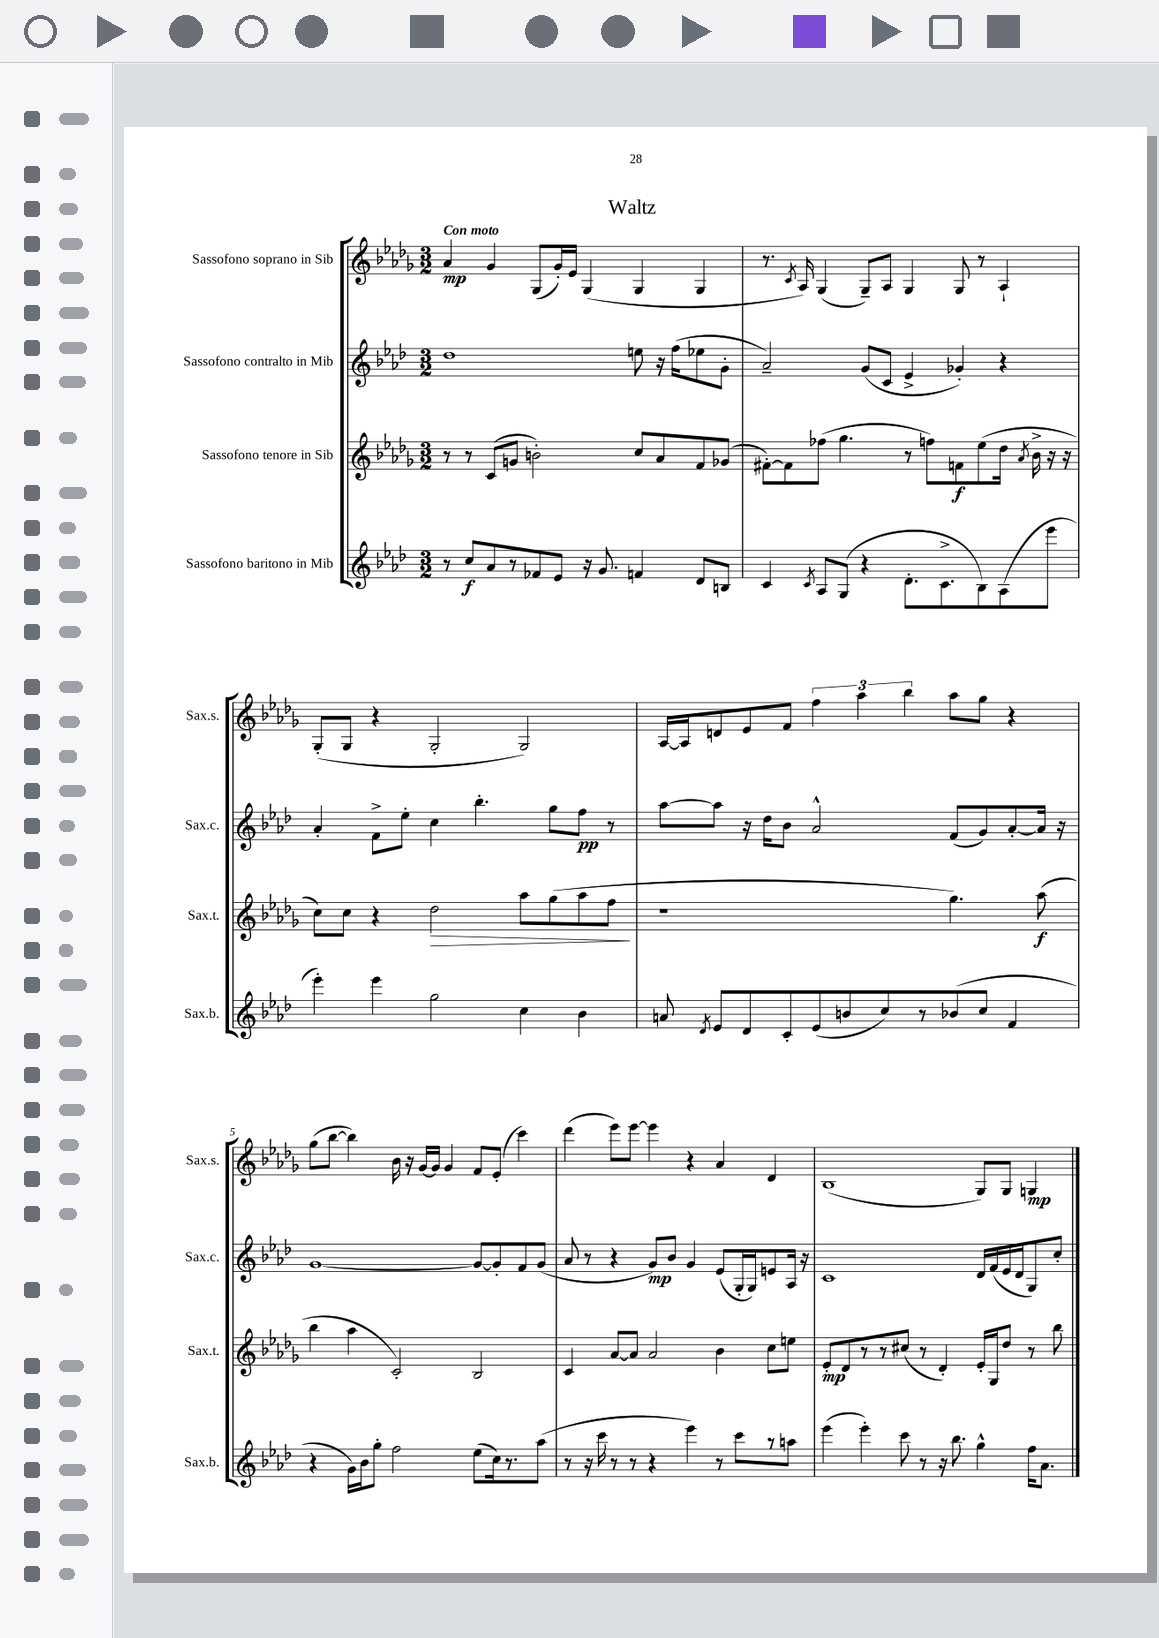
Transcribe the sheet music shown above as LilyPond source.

\header { title = "Waltz" }
<<
\new StaffGroup <<
\new Staff = "s0" \with { instrumentName = "Sassofono soprano in Sib" shortInstrumentName = "Sax.s." } {
    \clef treble \key des \major \numericTimeSignature \time 3/2 \tempo "Con moto"
    \autoBeamOff aes'4\mp ges'4 ges8[( ges'16-.) ees'16] ges4( ges4 ges4 |
    r8. \acciaccatura { c'8 } aes16) ges4( ges8[--) aes8] ges4 ges8 r8 aes4-! |
    ges8[-.( ges8] r4 ges2-. ges2) |
    aes16[~ aes16 d'8 ees'8 f'8] \tuplet 3/2 { f''4 aes''4 bes''4 } aes''8[ ges''8] r4 |
    ges''8[( bes''8]~ bes''4) bes'16 r16 ges'16[~ ges'16] ges'4 f'8[ ees'8]-.( c'''4) |
    des'''4( ees'''8[) ees'''8]~ ees'''4 r4 aes'4 des'4 |
    bes1( ges8[) ges8] g4\mp \bar "|." |
}
\new Staff = "s1" \with { instrumentName = "Sassofono contralto in Mib" shortInstrumentName = "Sax.c." } {
    \clef treble \key aes \major \numericTimeSignature \time 3/2
    \autoBeamOff des''1 e''8 r16 f''16[( ees''8 g'8]-. |
    aes'2--) g'8[( c'8] ees'4-> ges'4-.) r4 |
    aes'4-. f'8[-> ees''8]-. c''4 bes''4.-. g''8[ f''8]\pp r8 |
    aes''8[~ aes''8] r16 des''16[ bes'8] aes'2-^ f'8[( g'8) aes'8~-. aes'16] r16 |
    g'1~ g'8[~ g'8-. f'8 g'8]( |
    aes'8 r8 r4 g'8[\mp) bes'8] g'4 ees'8[( g16-. g16) e'8 aes16] r16 |
    c'1 des'16[ f'16( ees'16 des'16 g8) c''8]-. \bar "|." |
}
\new Staff = "s2" \with { instrumentName = "Sassofono tenore in Sib" shortInstrumentName = "Sax.t." } {
    \clef treble \key des \major \numericTimeSignature \time 3/2
    \autoBeamOff r8 r8 c'8[( g'8] b'2-.) c''8[ aes'8 f'8 ges'8]( |
    fis'8[~-.) fis'8 fes''8]( ges''4. r8 f''8[) f'8\f ees''8( des''16] \acciaccatura { aes'8 } bes'16-> r16 r16 |
    c''8[) c''8] r4 des''2\> aes''8[ ges''8( aes''8 f''8]\! |
    r1 ges''4.) aes''8\f( |
    bes''4 aes''4 c'2-.) bes2 |
    c'4 aes'8[~ aes'8] aes'2 bes'4 c''8[ e''8] |
    ees'8[-.\mp des'8 r8 r8 cis''8]( r8 des'4-.) ees'16[-. ges16 des''8] r8 bes''8 \bar "|." |
}
\new Staff = "s3" \with { instrumentName = "Sassofono baritono in Mib" shortInstrumentName = "Sax.b." } {
    \clef treble \key aes \major \numericTimeSignature \time 3/2
    \autoBeamOff r8 c''8[\f aes'8 r8 fes'8 ees'8] r16 g'8. f'4 des'8[ b8] |
    c'4 \acciaccatura { c'8 } aes8[ g8]( r4 des'8.[-. c'8.-> bes8) aes8( ees'''8] |
    ees'''4-.) ees'''4 g''2 c''4 bes'4 |
    a'8 \acciaccatura { des'8 } ees'8[ des'8 c'8-. ees'8( b'8 c''8) r8 bes'8( c''8] f'4 |
    r4 g'16[) bes'16 g''8]-. f''2 ees''8[( c''16) r8. aes''8]( |
    r8 r16 c'''16 r8 r8 r4 ees'''4) r8 c'''8[ r8 a''8] |
    ees'''4( ees'''4-.) c'''8 r8 r16 bes''8. g''4-^ f''16[ aes'8.] \bar "|." |
}
>>
>>
\layout { \context { \Score \override BarNumber.break-visibility = ##(#f #t #t) barNumberVisibility = #(every-nth-bar-number-visible 5) } }
